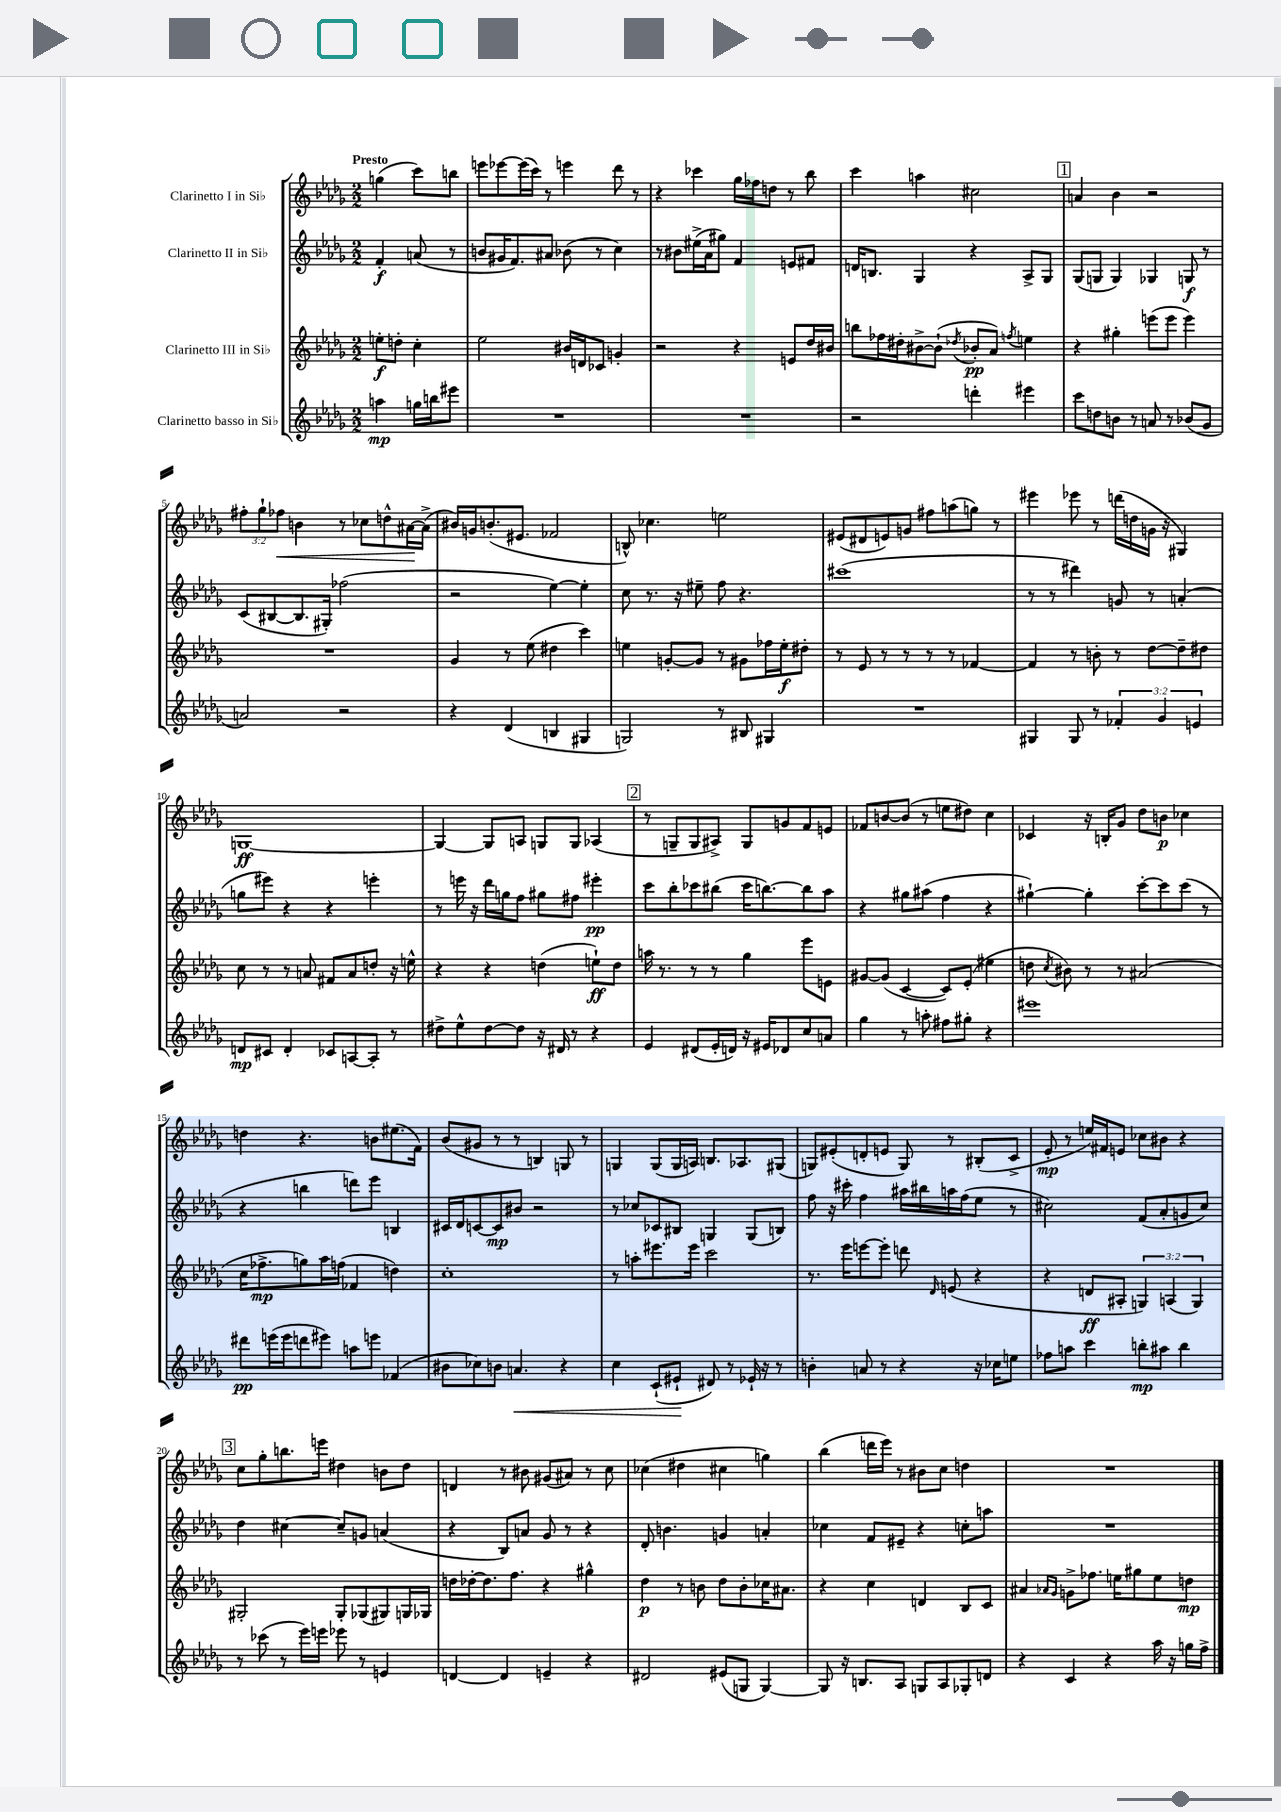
<<
\new StaffGroup <<
\new Staff = "s0" \with { instrumentName = "Clarinetto I in Sib" } {
    \clef treble \key des \major \numericTimeSignature \time 2/2 \override Staff.TupletNumber.text = #tuplet-number::calc-fraction-text \partial 2 \tempo "Presto"
    \autoBeamOff g''4( c'''8[) b''8] |
    e'''8[ ees'''8~ ees'''16( c'''16]) r8 e'''4 des'''8 r8 |
    r4 ces'''4 ges''16[ fes''16 d''8] r8 bes''8 |
    c'''4 a''4 cis''2 |
    \mark \markup { \box "1" } a'4 bes'4 r2 |
    \tuplet 3/2 { fis''8[-. ges''8-! fes''8]\< } b'4 r8 ces''8[ d''8-^ ais'16~\! ais'16]->( |
    bis'16[) g'16 b'8.-.( eis'8.] fes'2 |
    b8-^) ces''4. e''2 |
    eis'8[( dis'8 e'8) g'8] fis''8[ a''8( g''8]) r8 |
    eis'''4 ees'''8 r8 d'''16[( d''16 g'16] r16 gis4) |
    g1~\ff |
    g4~ g8[ a8] g8[ g8] aes4( |
    \mark \markup { \box "2" } r8 g8[-- g8 ais8]->) g8[ g'8 f'8 e'8] |
    fes'8[ b'8~ b'8]( r8 e''8[ dis''8]) c''4 |
    ces'4 r16 b16[-. ges'8] des''8[ b'8]\p ces''4 |
    d''4 r4. b'8[ eis''8.( f'16]) |
    bes'8[( gis'8] r8 r8 b4) g8 r8 |
    g4 g8[( g16 a16]) b8.[ aes8. gis8]( |
    g8[) eis'8-.( d'8-. e'8] g8) r8 bis8[-.( c'8]-> |
    ees'8-.\mp r8 e''16[) fis'16 e'8] ces''8[ bis'8] r4 |
    \mark \markup { \box "3" } c''8[ ges''8-. b''8. e'''16] dis''4 b'8[ dis''8] |
    d'4 r8 bis'8 gis'8[( ais'8]) r8 c''8 |
    ces''4( dis''4 cis''4 g''4) |
    bes''4( d'''16[ ees'''16]) r8 bis'8[ c''8] d''4 |
    R1 \bar "|." |
}
\new Staff = "s1" \with { instrumentName = "Clarinetto II in Sib" } {
    \clef treble \key des \major \numericTimeSignature \time 2/2 \partial 2
    \autoBeamOff f'4-.\f a'8( r8 |
    b'8[ gis'16 f'8.) ais'8] bes'8( r8 c''4) |
    r8 bis'8[ eis''16->( aes'16 gis''8]) f'4 e'8[ fis'8] |
    d'16[ b8.] ges4 r4 aes8[-> ges8] |
    \mark \markup { \box "1" } ges8[( g8] g4) ges4 g8\f r8 |
    c'8[( bis8~ bis8. gis16]-.) fes''2( |
    r2 ees''4~) ees''4-. |
    c''8 r8. r16 eis''8-- f''8 r4. |
    cis'''1( |
    r8 r8 dis'''4) g'8 r8 a'4-.( |
    g''8[ eis'''8]) r4 r4 e'''4-. |
    r8 e'''16 r16 des'''16[ g''16 f''8] gis''8[ fis''8] eis'''4-.\pp |
    \mark \markup { \box "2" } c'''8[ bes''8-. ces'''8 bis''8]( ces'''16[ b''8.~) b''8 aes''8] |
    r4 gis''8[ ais''8]( f''4 r4 |
    gis''4~-!) gis''4-. c'''8[~-. c'''8 c'''8]( r8 |
    r4 b''4 d'''8[) ees'''8] b4 |
    cis'16[ des'16 c'8~ c'8\mp bis'8] r2 |
    r8 ces''8[ ces'8 bis8] g4 g8[( b8]) |
    f''8 r16 cis'''16-. f''4 ais''16[ bis''16 a''16 f''16( ees''8] r8 |
    cis''2) f'8[( aes'8-. g'8 cis''8]) |
    \mark \markup { \box "3" } des''4 cis''4~ cis''8[-- g'8] a'4( |
    r4 bes8[) a'8] ges'8 r8 r4 |
    des'8-. b'4. g'4 a'4-. |
    ces''4 f'8[ eis'8]-- r4 c''8[-. a''8] |
    R1 \bar "|." |
}
\new Staff = "s2" \with { instrumentName = "Clarinetto III in Sib" } {
    \clef treble \key des \major \numericTimeSignature \time 2/2 \override Staff.TupletNumber.text = #tuplet-number::calc-fraction-text \partial 2
    \autoBeamOff e''8[-.\f d''8]-. c''4-. |
    ees''2 bis'16[ d'16 ces'8] g'4-. |
    r2 r4 e'8[ des''16 bis'16] |
    b''8[ fes''16 dis''16-. bis'8~-> bis'8]-!( \acciaccatura { des''8 } bes'8[-.\pp aes'8]) \acciaccatura { f''8 } e''4 |
    \mark \markup { \box "1" } r4 gis''4-. e'''8[( e'''8] e'''4) |
    R1 |
    ges'4 r8 ees''8( dis''4 c'''4) |
    e''4 g'8[~-. g'8] r8 gis'8[ fes''16 e''16-.\f dis''8]-. |
    r8 ees'8 r8 r8 r8 r8 fes'4~ |
    fes'4 r8 b'8-. r8 des''8[~ des''8-- dis''8] |
    c''8 r8 r8 a'8 fis'8[ a'8 d''8]-. r16 e''16-^ |
    r4 r4 d''4( e''8[-!\ff) d''8] |
    \mark \markup { \box "2" } a''16 r8. r8 r8 ges''4 ees'''8[ e'8] |
    gis'8[~ gis'8]( c'4~ c'8[) ees'8]-.( eis''4 |
    d''8 \acciaccatura { c''8 } bis'8) r8 r8 ais'2( |
    c''16[ fes''8.->\mp g''8) aes''16 f''16]( fes'4 d''4) |
    c''1-. |
    r8 a''8[-. eis'''8. eis'''16] c'''2 |
    r8. ees'''16[ e'''8~ e'''8]-. d'''8 \grace { des'16 } e'8( r4 |
    r4 d'8[\ff ais8]-. \tuplet 3/2 { g4) a4( g4) } |
    \mark \markup { \box "3" } gis2-. gis8[-. ges8( gis8) g16 ges16] |
    d''16[ des''16~-. des''8. f''8.] r4 gis''4-^ |
    des''4\p r8 b'8 des''8[ b'8-. ces''16 ais'8.] |
    r4 c''4 d'4 bes8[ c'8] |
    ais'4 \grace { aes'16[ ges'16] } g'8[-> fes''8.] e''16[ gis''8 e''8 d''8]\mp \bar "|." |
}
\new Staff = "s3" \with { instrumentName = "Clarinetto basso in Sib" } {
    \clef treble \key des \major \numericTimeSignature \time 2/2 \override Staff.TupletNumber.text = #tuplet-number::calc-fraction-text \partial 2
    \autoBeamOff a''4\mp g''16[ b''16 eis'''8] |
    R1 |
    R1 |
    r2 d'''4-. eis'''4 |
    \mark \markup { \box "1" } c'''8[ d''8 b'8] r8 a'8 r8 bes'8[( ges'8] |
    a'2) r2 |
    r4 des'4( b4 gis4 |
    g2) r8 bis8 gis4 |
    R1 |
    gis4 gis8 r8 \tuplet 3/2 { fes'4-. ges'4 e'4 } |
    d'8[\mp cis'8] d'4-. ces'8[ a8~ a8]-. r8 |
    dis''8[-> ees''8-^ dis''8~ dis''8] r16 dis'16 r8 r4 |
    \mark \markup { \box "2" } ees'4 dis'8[( ees'16-. d'16]) r16 eis'16[ des'8 c''8 a'8] |
    ges''4 r8 a''8-. fis''8[ gis''8]-. r4 |
    eis'''1 |
    dis'''8[\pp e'''16( e'''16 d'''8 eis'''8]) a''8[ e'''8] fes'4( |
    bis'8[ ces''8) b'8] a'4.\< r4 |
    c''4 c'8[-!( eis'8]-!\! dis'8) r8 ees'16-! r16 r8 |
    b'4-. a'8 r8 r4 r16 ces''16[ e''8] |
    fes''8[ a''8] c'''4 b''8[-.\mp ais''8] b''4 |
    \mark \markup { \box "3" } r8 ces'''8( r8 ees'''16[) e'''16] ees'''8 r8 e'4 |
    d'4~ d'4 e'4-- r4 |
    dis'2 eis'8[( g8] g4~) |
    g8 r16 b8.[ aes8] g8[ aes8 ges8-. d'8] |
    r4 c'4 r4 aes''16 r16 g''16[ f''16]-> \bar "|." |
}
>>
>>
